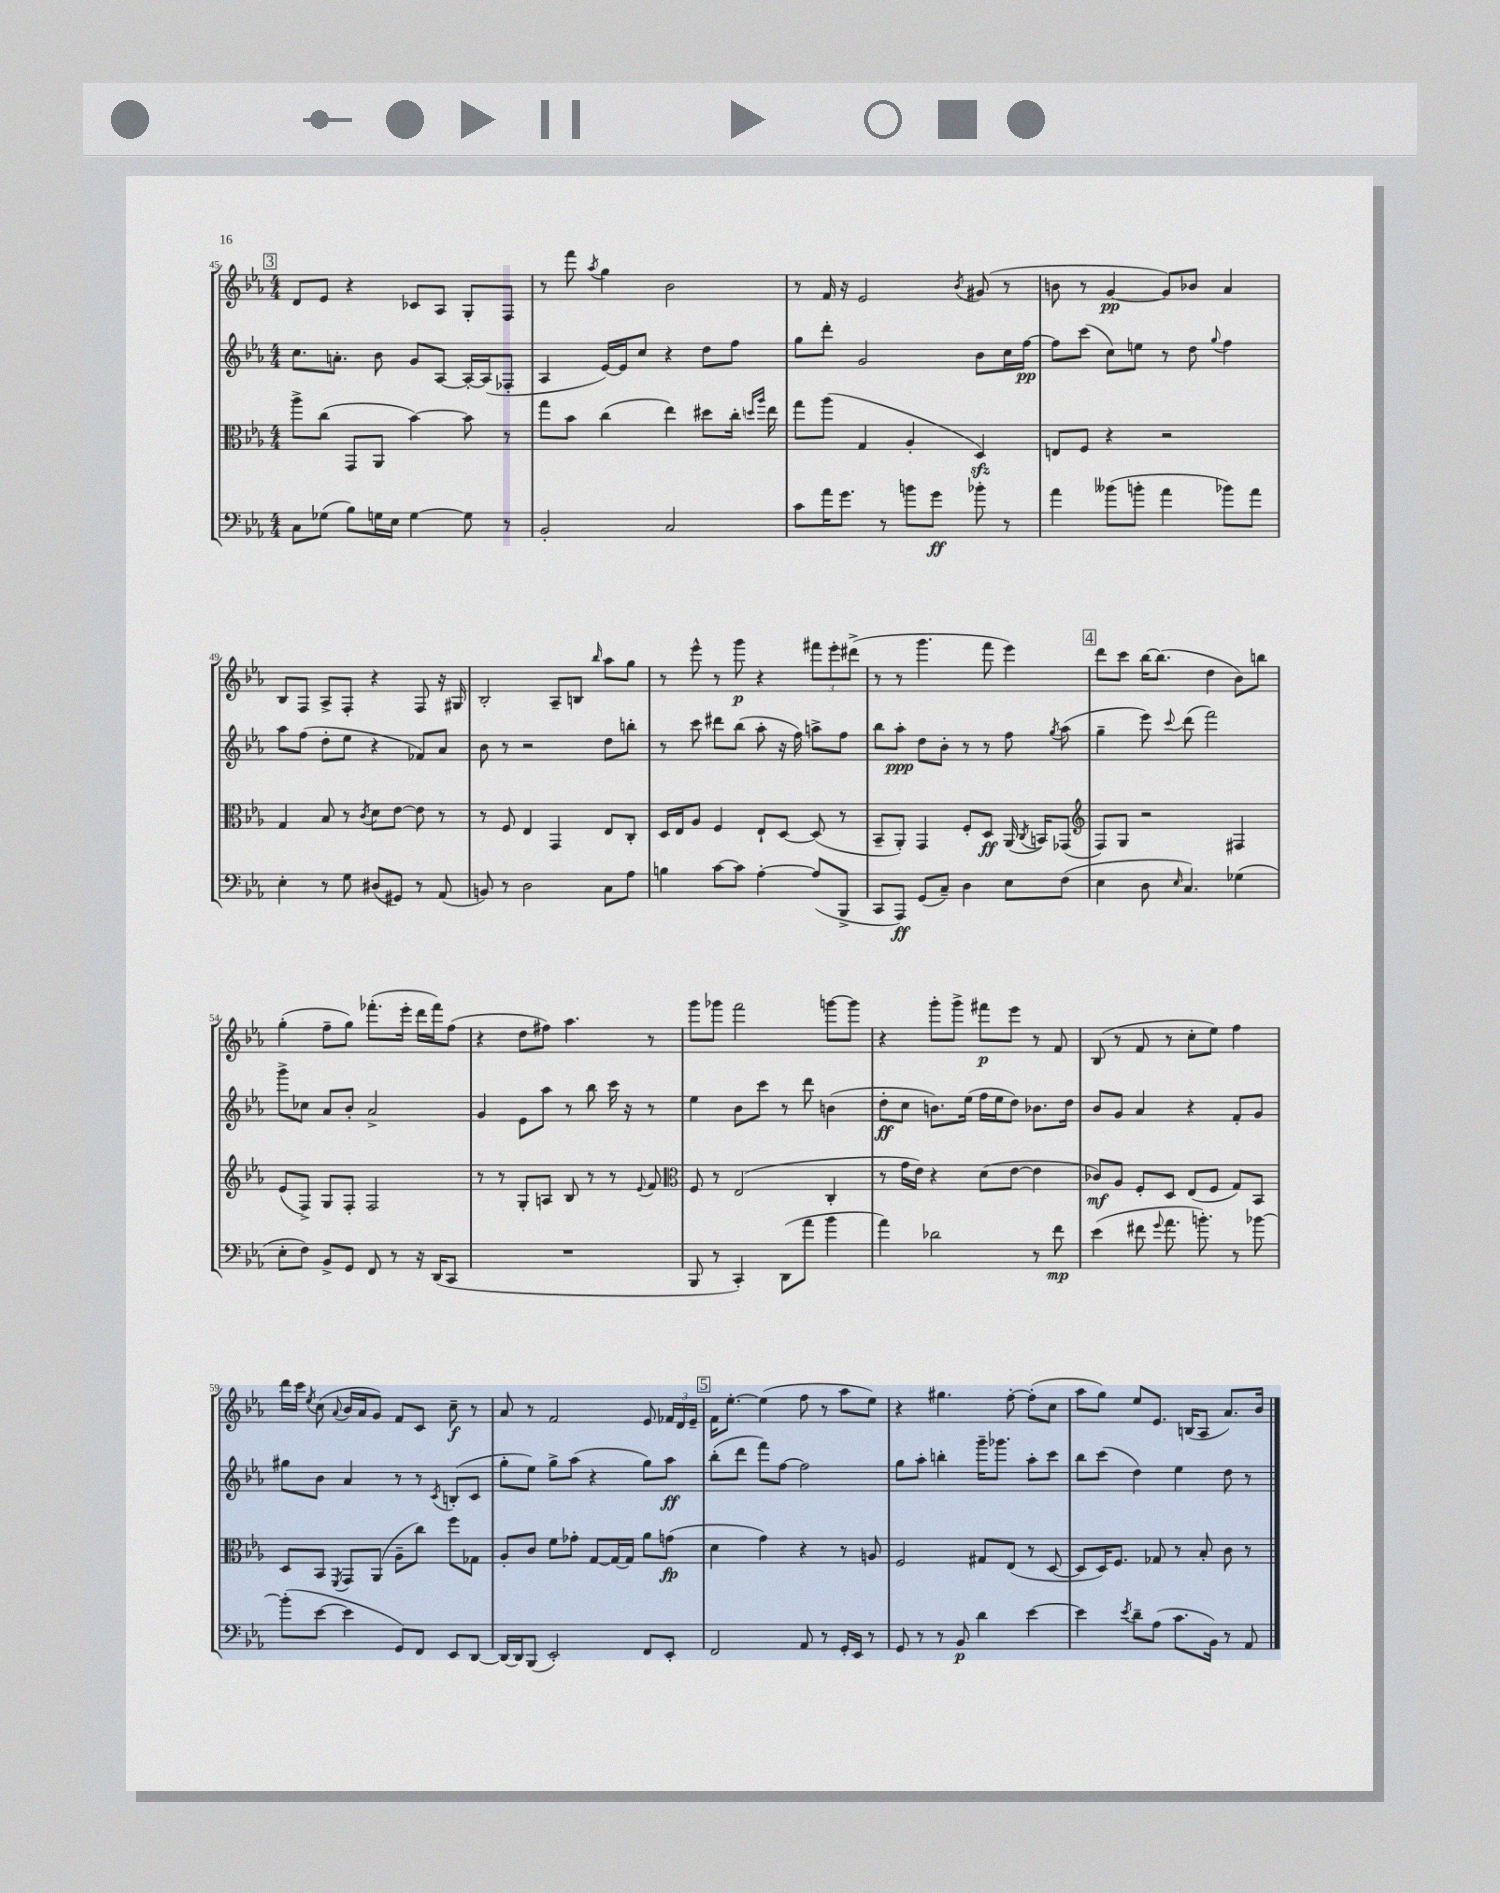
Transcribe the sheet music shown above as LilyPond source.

<<
\new StaffGroup <<
\new Staff = "s0" {
    \clef treble \key ees \major \numericTimeSignature \time 4/4
    \autoBeamOff \mark \markup { \box "3" } d'8[ ees'8] r4 ces'8[ aes8] g8[-. f8] |
    r8 f'''8 \acciaccatura { aes''8 } g''4 bes'2 |
    r8 f'16 r16 ees'2 \acciaccatura { bes'8 } gis'8( r8 |
    b'8 r8 g'4~\pp g'8[) bes'8] aes'4 |
    bes8[ f8] aes8[-> f8]-. r4 f8 r16 gis16 |
    bes2-. aes8[-- b8] \grace { bes''16 } aes''8[ g''8] |
    r8 ees'''8-^ r8 g'''8\p r4 \tuplet 3/2 { fis'''8[ ees'''8-. dis'''8]->( } |
    r8 r8 g'''4. f'''8 ees'''4) |
    \mark \markup { \box "4" } d'''8[ c'''8] bes''16[~ bes''8.]( d''4 bes'8[) b''8] |
    g''4-.( f''8[-- g''8]) fes'''8.[-.( ees'''16]-. d'''16[ fes'''16) f''8]( |
    r4 d''8[ fis''8]) aes''4. r8 |
    g'''8[ ges'''8] f'''2 g'''8[~ g'''8] |
    r4 g'''8[-. g'''8]-> fis'''8[\p ees'''8] r8 f'8 |
    bes8( r8 f'8 r8 c''8[-. ees''8]) f''4 |
    d'''16[ c'''16] \acciaccatura { ees''8 } c''8( \appoggiatura { aes'8 } bes'16[ aes'16 g'8]) f'8[ c'8] c''8--\f r8 |
    aes'8 r8 f'2 ees'8 \tuplet 3/2 { fes'16[ d'16 ees'16]-- } |
    \mark \markup { \box "5" } f'16[ ees''8.]~-. ees''4( f''8 r8 aes''8[ ees''8]) |
    r4 gis''4. f''8~-. f''8[-.( c''8] |
    aes''8[ g''8]) ees''8[ ees'8.] b16[( aes8] aes'8.[) bes'16] \bar "|." |
}
\new Staff = "s1" {
    \clef treble \key ees \major \numericTimeSignature \time 4/4
    \autoBeamOff \mark \markup { \box "3" } c''8.[ a'8.]-. bes'8 g'8[ aes8]~ aes16[~-. aes16( fes8]-. |
    aes4 ees'16[~) ees'16 c''8] r4 d''8[ f''8] |
    g''8[ d'''8]-. g'2 bes'8[ c''16 f''16]~\pp |
    f''8[ c'''8]( c''8[) e''8] r8 d''8 \appoggiatura { g''8 } f''4 |
    aes''8[ f''8]( d''8[-. ees''8] r4 fes'8[) aes'8] |
    bes'8 r8 r2 d''8[ b''8]-. |
    r8 c'''8 dis'''8[ bes''8]( aes''8-. r16 f''16) a''8[-> f''8] |
    bes''8[ aes''8]-.\ppp d''8[ bes'8]-. r8 r8 f''8 \acciaccatura { g''8 } aes''8( |
    \mark \markup { \box "4" } g''4-- ees'''8) \appoggiatura { c'''8 } d'''8( f'''2) |
    g'''8[-> ces''8] aes'8[ bes'8]-. aes'2-> |
    g'4 ees'8[ aes''8] r8 bes''8 c'''16 r16 r8 |
    ees''4 bes'8[ c'''8] r8 d'''8 b'4( |
    d''8[-.\ff c''8] b'8.[) ees''16]( f''16[ ees''16 d''8]) bes'8.[ d''16] |
    bes'8[ g'8] aes'4 r4 f'8[-. g'8] |
    gis''8[ bes'8] aes'4 r8 r8 \acciaccatura { c'8 } b8[-.( c'8] |
    g''8[-. ees''8]) g''8[-> aes''8]( r4 g''8[) aes''8]\ff |
    \mark \markup { \box "5" } bes''8[-.( d'''8] f'''8[) f''8]~ f''2 |
    g''8[ aes''8]-. b''4-. g'''16[-- ges'''8.] aes''8[-. c'''8] |
    bes''8[ c'''8]( d''4) ees''4 d''8 r8 \bar "|." |
}
\new Staff = "s2" {
    \clef alto \key ees \major \numericTimeSignature \time 4/4
    \autoBeamOff \mark \markup { \box "3" } aes''8[-> c''8]( g,8[ aes,8] bes'4~) bes'8 r8 |
    g''8[ bes'8] c''4( ees''4) dis''8[ c''16]-. \grace { d''16[ aes''16] } ees''16 |
    g''8[ aes''8]( g4 aes4-. d4\sfz) |
    e8[ f8] r4 r2 |
    g4 bes8 r8 \acciaccatura { c'8 } d'8[ ees'8]~ ees'8 r8 |
    r8 f8 ees4 g,4 ees8[ c8]-. |
    d16[ ees16 aes8] f4 ees8[-! d8]~ d8( r8 |
    bes,8[-- aes,8]-.) g,4 f8[-. d8]\ff aes,16( \acciaccatura { c8 } b,16[) ges,8]( |
    \mark \markup { \box "4" } \clef treble f8[) g8] r2 fis4 |
    ees'8[( f8]->) g8[ f8]-. f2 |
    r8 r8 g8[-. a8] bes8 r8 r8 \appoggiatura { ees'8 } f'8 |
    \clef alto f8 r8 ees2( c4-. |
    r8 g'16[ ees'16]) r4 d'8[( ees'8]~ ees'4 |
    ces'8[\mf) aes8] f8[-. d8] ees8[( f8] g8[) bes,8] |
    d8[ bes,8] \acciaccatura { f,8 } g,8[ aes,8]( aes8[-- c''8]) f''8[ ges8] |
    aes8[-. c'8] f'8[ ges'8]-. g8[~ g16~ g16] aes'8[ g'8]\fp( |
    \mark \markup { \box "5" } d'4 g'4) r4 r8 a8 |
    f2 gis8[ ees8]( r8 d8~ |
    d8[ d16) f8.] ges8 r8 bes8-. c'8 r8 \bar "|." |
}
\new Staff = "s3" {
    \clef bass \key ees \major \numericTimeSignature \time 4/4
    \autoBeamOff \mark \markup { \box "3" } c8[ ges8]( bes8[) g16 ees16] g4~ g8 r8 |
    bes,2-. c2 |
    c'8[ aes'16 g'8.] r8 b'8[ g'8]\ff bes'8-. r8 |
    aes'4 beses'8[( b'8]-. aes'4 bes'8[) aes'8] |
    ees4-. r8 g8 dis8[( gis,8]) r8 aes,8( |
    b,8) r8 d2 c8[ aes8] |
    b4 c'8[~ c'8] aes4~-. aes8[( bes,,8]-> |
    c,8[ aes,,8]\ff) g,8[( c8]--) d4 ees8[ f8]( |
    \mark \markup { \box "4" } ees4 d8 \grace { ees16 } c4.) ges4( |
    ees8[-. f8]) bes,8[-> g,8] f,8 r8 r16 d,16[( c,8] |
    R1 |
    bes,,8 r8 c,4-.) d,8[( aes'8] bes'4 |
    aes'4) des'2 r8 f'8\mp |
    ees'4( fis'8 \appoggiatura { g'8 } aes'8. b'8.-.) r8 bes'8~ |
    bes'8[-.( ees'8]~ ees'4 g,8[) f,8] ees,8[ d,8]~ |
    d,16[~ d,16 bes,,8]( ees,2-.) f,8[ ees,8]-. |
    \mark \markup { \box "5" } f,2 aes,8 r8 g,16[-. ees,16] r8 |
    g,8 r8 r8 bes,8\p d'4 ees'4~ |
    ees'4 \acciaccatura { ees'8 } d'8[-- aes8]( c'8.[ bes,16]) r8 aes,8 \bar "|." |
}
>>
>>
\layout { \context { \Score currentBarNumber = #45 } }
